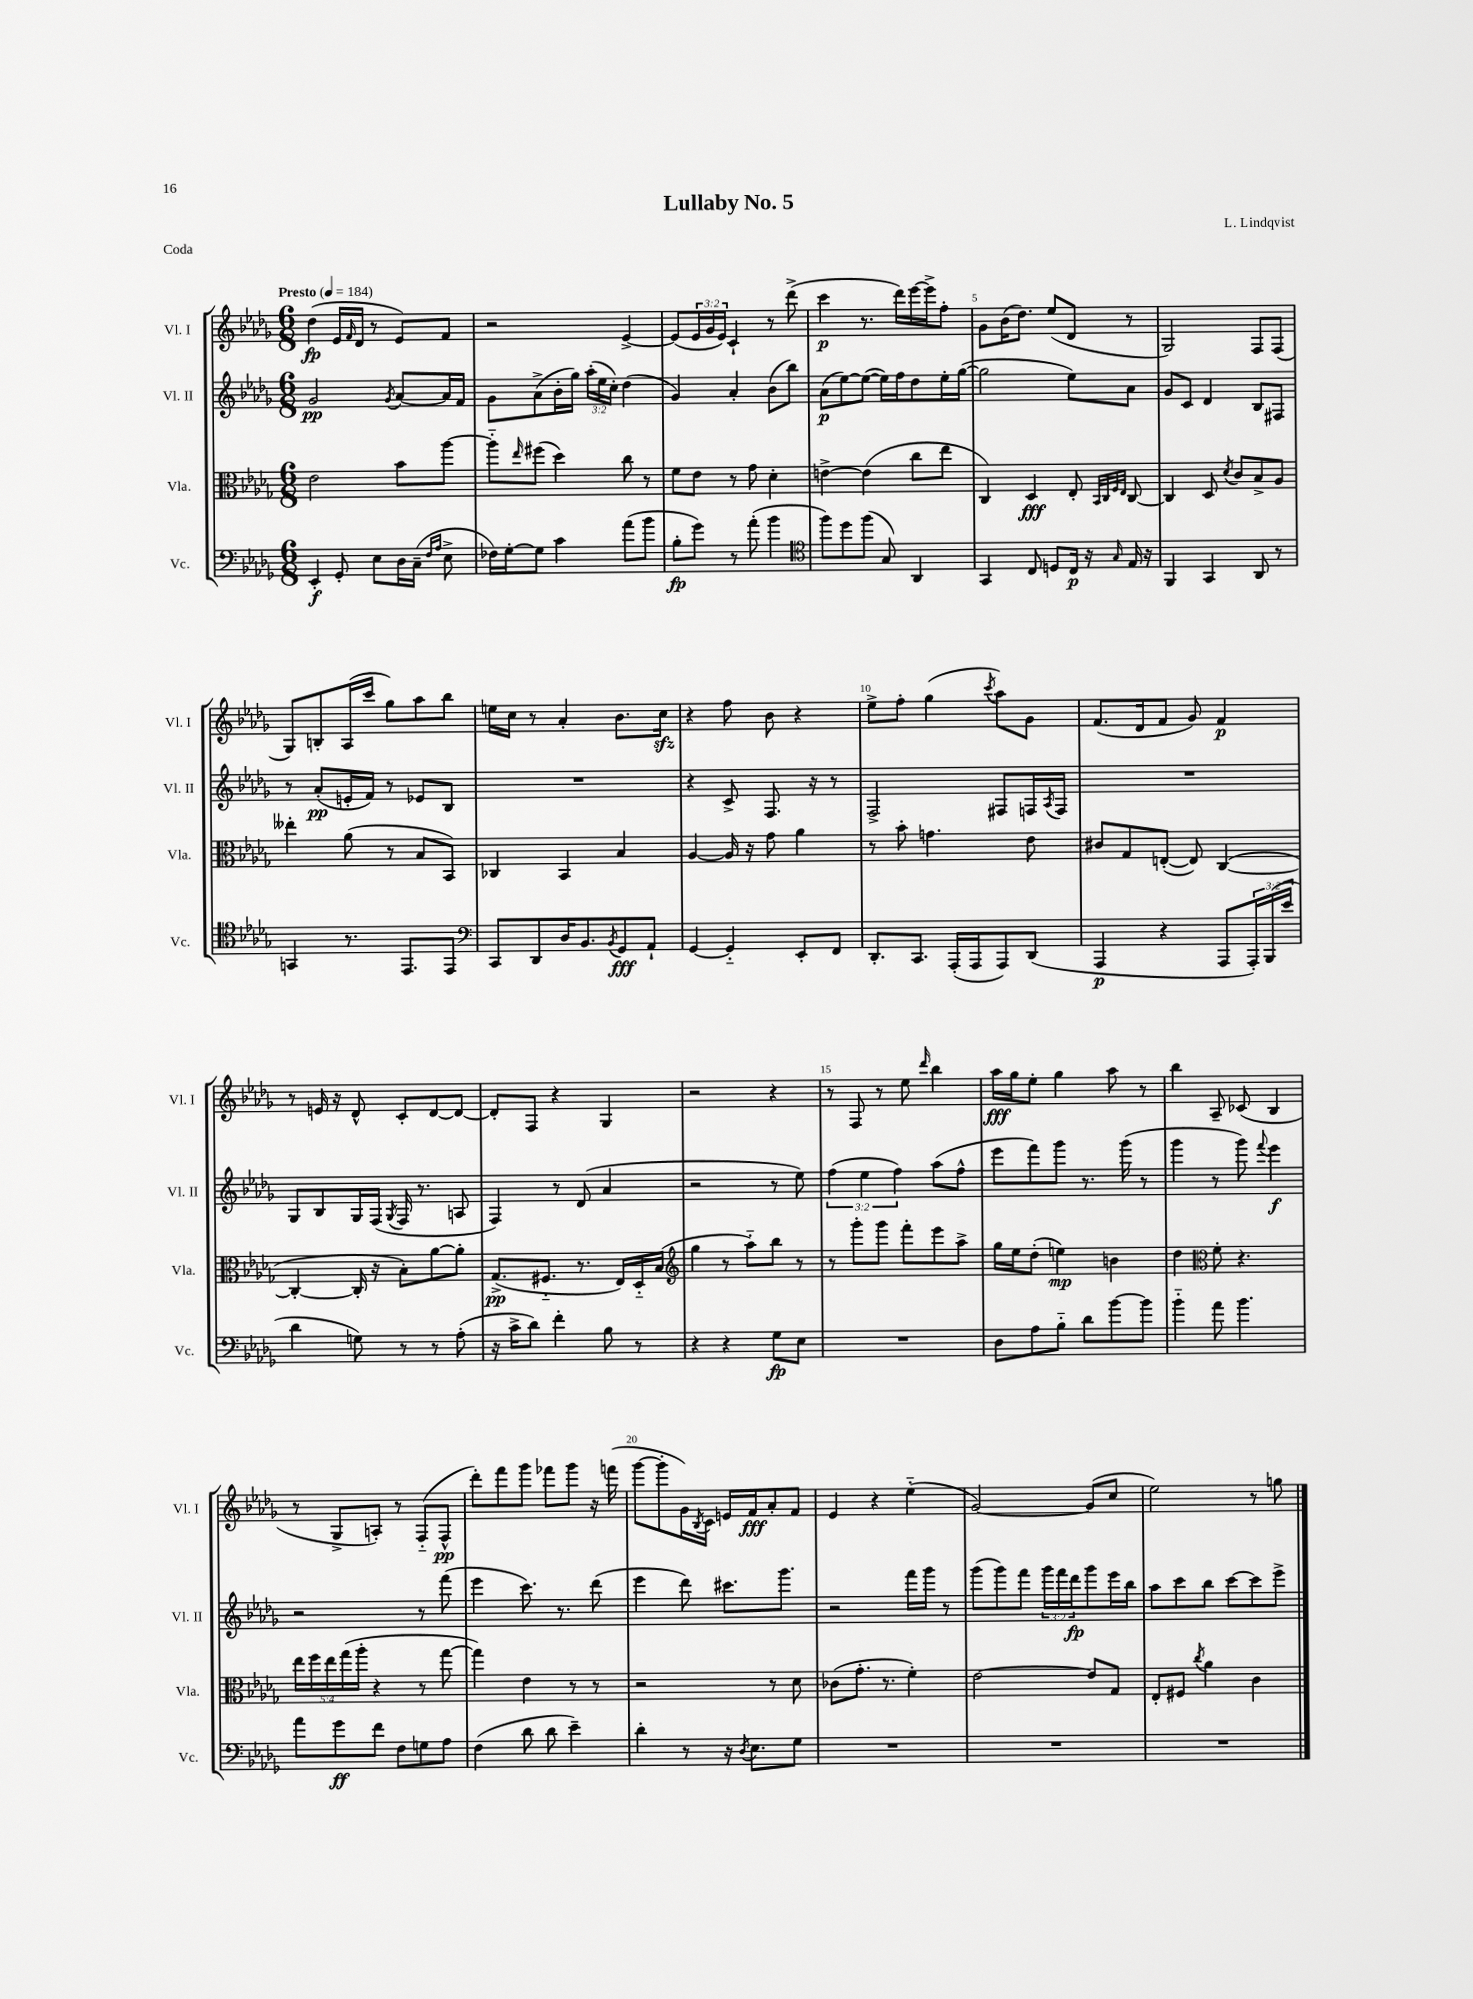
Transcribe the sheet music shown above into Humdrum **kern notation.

**kern	**kern	**kern	**kern
*staff4	*staff3	*staff2	*staff1
*clefF4	*clefC3	*clefG2	*clefG2
*k[b-e-a-d-g-]	*k[b-e-a-d-g-]	*k[b-e-a-d-g-]	*k[b-e-a-d-g-]
*M6/8	*M6/8	*M6/8	*M6/8
*MM184	*MM184	*MM184	*MM184
4EE-'/	2e-\	2g-/	(4dd-\
8GG-'/	.	.	16e-/LL
.	.	.	16qqf/
.	.	.	16d-/JJ
8E-\L	.	.	8r
.	.	8qg-/	.
16D-\L	8b-\L	[8a-/L	8e-/L)
(16C~\JJ	.	.	.
16qqF/LL	.	.	.
16qqA-/JJ	.	.	.
8E-^\	[8aa-\J	16a-/]L	8f/J
.	.	16f/JJ	.
=	=	=	=
16F-\LL)	8aa-'~\]L	8g-\L	2r
[16G-'\J	.	.	.
.	16qqee-/	.	.
8G-\]J	(8ff#\J	(8a-^\	.
4c\	4dd-\)	16b-'\L	.
.	.	16gg-\JJ)	.
.	.	(24aa-'\LL	.
.	.	24ee-\	.
.	.	24cc'\JJ)	.
(8a-\L	8cc\	(4dd-\	[4e-^/
8b-\J	8r	.	.
=	=	=	=
8B-'\L	8f\L	4g-/)	(8e-/]L
8g-\J)	8e-\J	.	24e-/L
.	.	.	24g-/
.	.	.	24e-/JJ)
8r	8r	4a-'/	4c`/
(8a-'\	8g-\	.	.
4b-\	4d-'\	(8b-\L	8r
.	.	8bb-\J)	(8ddd-^\
=	=	=	=
*clefC4	*	*	*
8ff\L)	[4e^\	(8a-\L	4ccc\
8dd-\	.	[8ee-\)	.
(8ff\J	(4e\]	(8ee-\_J	8.r
8G-/)	.	16ee-\]LL)	.
.	.	16ff\J	16ddd-\LL)
4AA-/	8cc\L	8dd-\	[16eee-\
.	.	.	16eee-^\]J
.	8ee-\J	16ee-'\L	8ff'\J
.	.	([16gg-\JJ	.
=	=	=	=
4GG-/	4C/)	2gg-\]	8g-\L
.	.	.	(16b-\K
.	.	.	8.dd-\J)
8C/	4D-/	.	.
8D/L	.	.	(8ee-/L
16C/Jk	8E-'/	8ee-\L)	8d-/J
16r	.	.	.
.	32qqBB-/LLL	.	.
.	32qqC/	.	.
.	32qqF/	.	.
16qqG-/	32qqE-/JJJ	.	.
16E-/	[8C/	8a-\J	8r
16r	.	.	.
=	=	=	=
4FF/	4C/]	8g-/L	2G-/)
.	.	8c/J	.
4GG-/	8D-/	4d-/	.
.	8qd-/	.	.
.	8c/L	.	.
8AA-/	8B-^/	8B-/L	8F/L
8r	8A-/J	8F#/J	(8F/J
=	=	=	=
4GG/	4ee--'\	8r	8G-/L)
.	.	(8a-'/L	8B'/
8.r	(8a-\	16e'/L	(16A-/L
.	.	16f/JJ)	16ccc/JJ
.	8r	8r	8gg-\L)
8.EE-/L	.	.	.
.	8B-/L	8e-/L	8aa-\
8EE-/J	8BB-/J)	8B-/J	8bb-\J
=	=	=	=
*clefF4	*	*	*
8CC/L	4C-/	2.r	16ee\LL
.	.	.	16cc\JJ
8DD-/	.	.	8r
16D-/K	4BB-/	.	4a-'/
8.BB-/	.	.	.
8qBB-/	.	.	.
8GG-/	4B-/	.	8.b-\L
8AA-`/J	.	.	.
.	.	.	16cc\Jk
=	=	=	=
[4GG-/	[4A-/	4r	4r
4GG-'~/]	16A-/]	8c^/	8ff\
.	16r	.	.
.	8g-\	8.F/	8b-\
8EE-'/L	4a-\	.	4r
.	.	16r	.
8FF/J	.	8r	.
=	=	=	=
8.DD-'/L	8r	2F^/	8ee-^\L
.	8b-'\	.	8ff'\J
8.CC/J	.	.	.
.	4.g\	.	(4gg-\
(16AAA-'/LL	.	.	.
16AAA-/J	.	.	.
.	.	.	8qccc/
8AAA-/)	.	8F#/L	8aa-\L)
(8DD-/J	8e-\	16F/L	8g-\J
.	.	8qA-/	.
.	.	16F/JJ	.
=	=	=	=
4AAA-/	8c#/L	2.r	(8.f/L
.	8G-/	.	.
.	.	.	16d-/k
4r	([8E'/J	.	8f/J
.	8E/])	.	8g-/)
8AAA-/L	([4C/	.	4f/
24AAA-'/L)	.	.	.
(24BBB-/	.	.	.
24e-/JJ	.	.	.
=	=	=	=
4d-\	4C'/_	8G-/L	8r
.	.	8B-/	16e/
.	.	.	16r
8G\)	16C'/]	16G-/L	8d-^^/
.	16r	(16F/JJ	.
.	.	8qG-/	.
8r	8B-'\L)	16F/	8c'/L
.	.	8.r	.
8r	[8a-\	.	[8d-/
(8A-'\	8a-'\]J	8A/	8d-/_J
=	=	=	=
16r	(8.G-^/L	4F/)	8d-'/]L
16c^\LK	.	.	.
8d-\J)	.	.	8F/J
.	8.F#'~/J	.	.
4f'\	.	8r	4r
.	8.r	(8d-/	.
8B-\	.	4a-/	4G-/
.	16E-/LL)	.	.
8r	16D-'~/	.	.
.	(16B-/JJ	.	.
=	=	=	=
*	*clefG2	*	*
4r	4gg-\	2r	2r
4r	8r	.	.
.	8aa-'~\L)	.	.
8G-\L	8bb-\J	8r	4r
8E-\J	8r	8ee-\)	.
=	=	=	=
2.r	8r	(6ff\	8r
.	8ggg-'\L	.	8F/
.	.	6ee-\	.
.	8ggg-\J	.	8r
.	.	6ff\)	.
.	8fff'\L	.	8ee-\
.	.	.	16qqddd-/
.	8eee-\	(8aa-\L	4bb-\
.	8aa-^\J	8ff^^\J	.
=	=	=	=
8D-\L	16gg-\LL	8eee-\L	16aa-\LL
.	16ee-\J	.	16gg-\J
8A-\	(8dd-'\J	8fff\)	8ee-'\J
8B-'~\J	4ee\)	8ggg-\J	4gg-\
8d-\L	.	8.r	.
[8b-\	4b\	.	8aa-\
.	.	(16ggg-\	.
8b-\]J	.	8r	8r
=	=	=	=
4b-'~\	4dd-\	4ggg-\	4bb-\
*	*clefC3	*	*
8a-\	8f'\	8r	8A-~/
4.b-\	4.r	8ggg-\)	(8c-/
.	.	8qqfff/	.
.	.	4eee-\	4B-/
=	=	=	=
8a-\L	20ee-\LL	2r	8r
.	20ff\	.	.
.	20ee-\	.	.
8g-\	.	.	8G-^/L
.	(20gg-\	.	.
.	20aa-'\JJ	.	.
8f\J	4r	.	8A'/J)
8F\L	.	.	8r
8G\	8r	8r	(8F'~/L
8A-\J	[8gg-\	(8fff\	8F^^/J
=	=	=	=
(4F\	4gg-\])	4eee-\	8ddd-'\L)
.	.	.	8fff\
8d-\	4e-\	8.ccc\)	8ggg-\J
8d-\	.	.	8fff-\L
.	.	8.r	.
4e-~\)	8r	.	8ggg-\J
.	8r	(8ddd-\	16r
.	.	.	(16fff\
=	=	=	=
4d-'\	2r	4eee-\	[8ggg-\L
.	.	.	8ggg-'\]
8r	.	8ddd-\)	16g-\L)
.	.	.	8qB-/
.	.	.	16c\JJ
16r	.	8.ccc#\L	16e/LL
8qD-/	.	.	.
8.E-\L	.	.	16f/J
.	8r	.	8a-'/
.	.	8.ggg-\J	.
8G-\J	8d-\	.	8f/J
=	=	=	=
2.r	(8c-\L	2r	4e-/
.	8.g-'\J	.	.
.	.	.	4r
.	8.r	.	.
.	4f'\)	16fff\LL	(4ee-'~\
.	.	16ggg-\JJ	.
.	.	8r	.
=	=	=	=
2.r	[2e-\	(8ggg-\L	[2g-/)
.	.	8ggg-\)	.
.	.	8fff\J	.
.	.	24ggg-\LL	.
.	.	24fff\	.
.	.	24ddd-\J	.
.	8e-/]L	8ggg-\	(8g-/]L
.	8G-/J	16eee-\L	8cc/J
.	.	16bb-\JJ	.
=	=	=	=
2.r	8E-'/L	8aa-\L	2ee-\)
.	8F#/J	8ccc\	.
.	8qcc/	.	.
.	4a-\	8bb-\J	.
.	.	[8ccc\L	.
.	4c\	8ccc\]	8r
.	.	8eee-^\J	8gg\
==	==	==	==
*-	*-	*-	*-
